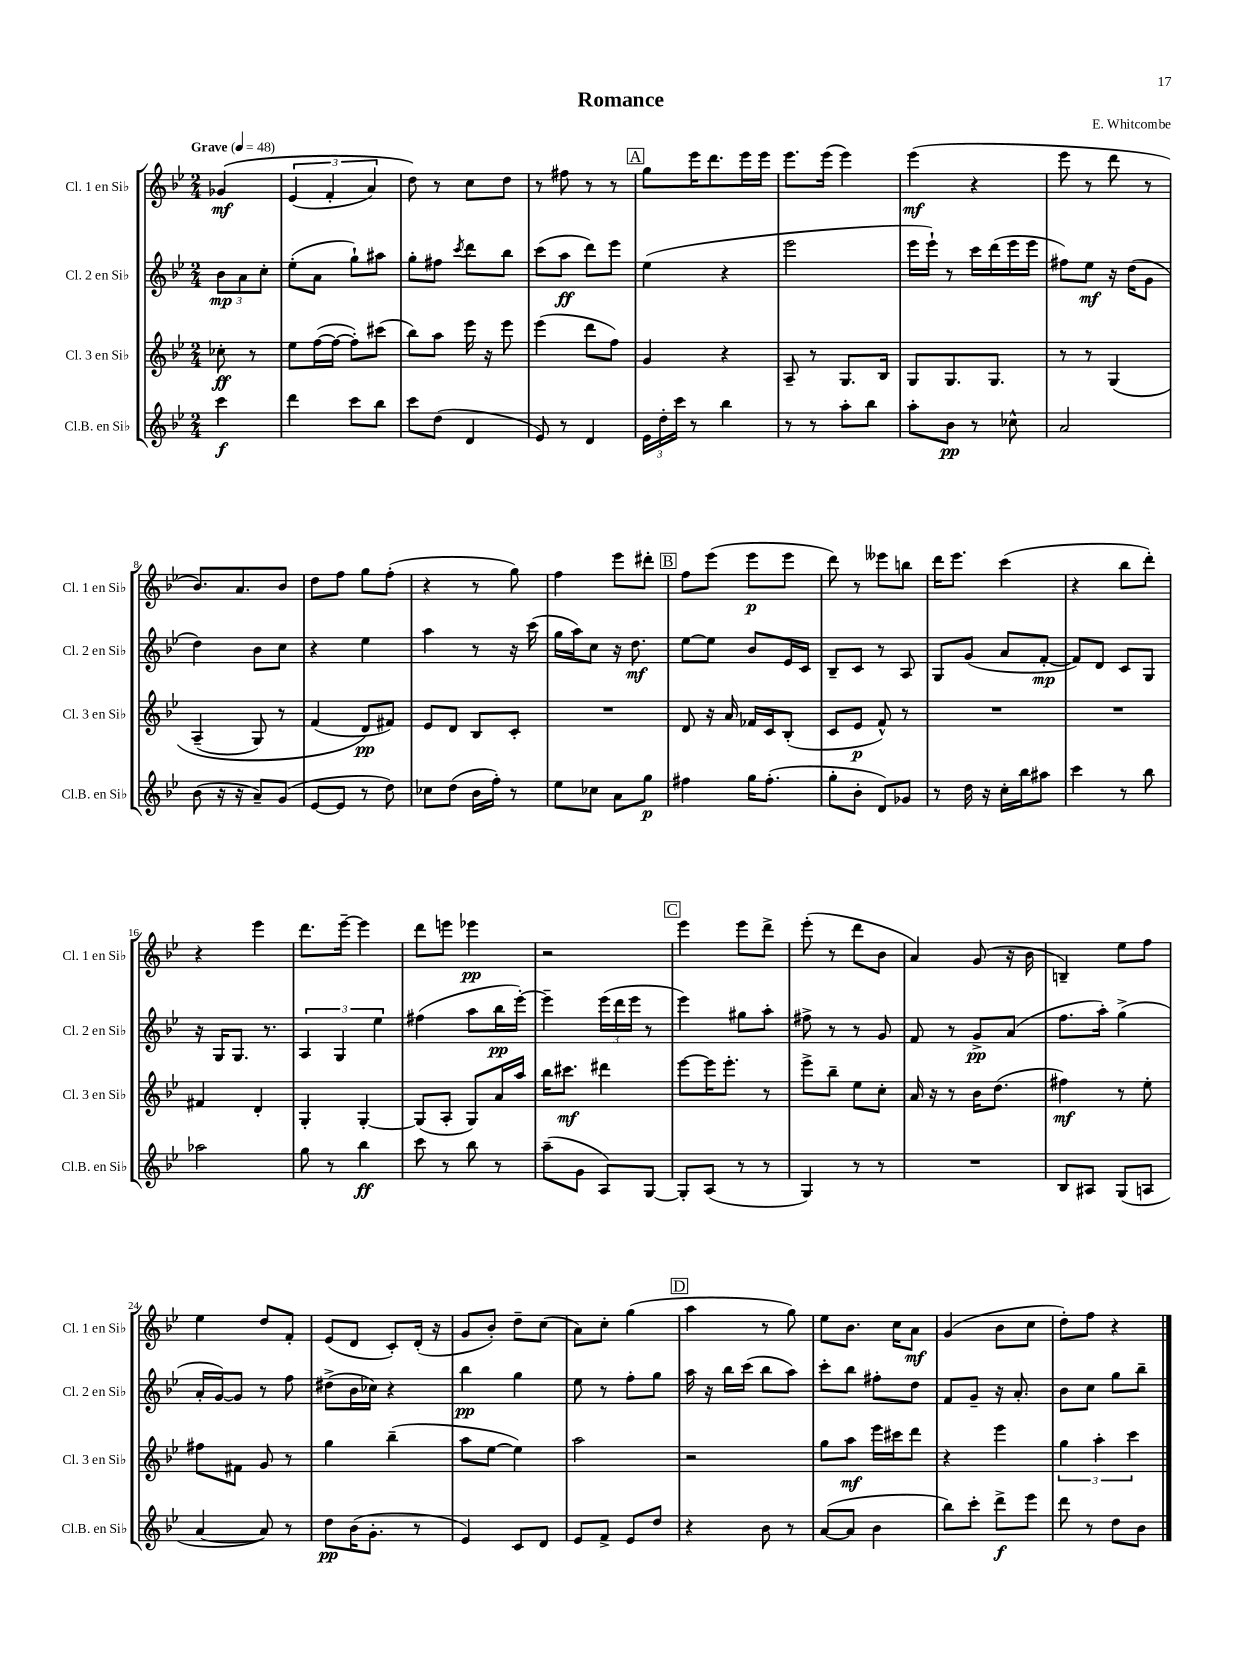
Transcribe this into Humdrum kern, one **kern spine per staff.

**kern	**dynam	**kern	**dynam	**kern	**dynam	**kern	**dynam
*part4	*part4	*part3	*part3	*part2	*part2	*part1	*part1
*staff4	*staff4	*staff3	*staff3	*staff2	*staff2	*staff1	*staff1
*I"Cl.B. en Si♭	*	*I"Cl. 3 en Si♭	*	*I"Cl. 2 en Si♭	*	*I"Cl. 1 en Si♭	*
*I'Cl.B. en Si♭	*	*I'Cl. 3 en Si♭	*	*I'Cl. 2 en Si♭	*	*I'Cl. 1 en Si♭	*
*clefG2	*	*clefG2	*	*clefG2	*	*clefG2	*
*k[b-e-]	*	*k[b-e-]	*	*k[b-e-]	*	*k[b-e-]	*
*M2/4	*	*M2/4	*	*M2/4	*	*M2/4	*
*MM48	*	*MM48	*	*MM48	*	*MM48	*
=	=	=	=	=	=	=	=
!	!	!	!	!	!	!LO:TX:a:B:t=Grave	!
4ccc\	f	8cc-X'\	ff	12b-\L	mp	(4g-X/	mf
.	.	.	.	12a\	.	.	.
.	.	8r	.	.	.	.	.
.	.	.	.	12cc'\J	.	.	.
=1	=1	=1	=1	=1	=1	=1	=1
4ddd\	.	8ee-\L	.	(8ee-'\L	.	(6e-/	.
.	.	([16ff\L	.	8a\J	.	.	.
.	.	.	.	.	.	6f'/	.
.	.	16ff\JJ_	.	.	.	.	.
8ccc\L	.	8ff'\L])	.	8gg`\L)	.	.	.
.	.	.	.	.	.	6a/)	.
8bb-\J	.	(8ccc#X\J	.	8aa#X\J	.	.	.
=2	=2	=2	=2	=2	=2	=2	=2
8ccc\L	.	8bb-\L)	.	8gg'\L	.	8dd\)	.
(8dd\J	.	8aa\J	.	8ff#X\J	.	8r	.
.	.	.	.	8qccc/	.	.	.
4d/	.	16eee-\	.	8ddd\L	.	8cc\L	.
.	.	16r	.	.	.	.	.
.	.	8eee-\	.	8bb-\J	.	8dd\J	.
=3	=3	=3	=3	=3	=3	=3	=3
8e-/)	.	(4eee-\	.	(8ccc\L	.	8r	.
8r	.	.	.	8aa\J	ff	8ff#X\	.
4d/	.	8ddd\L	.	8ddd\L)	.	8r	.
.	.	8ff\J)	.	8eee-\J	.	8r	.
!!LO:REH:place=s1:t=A
=4	=4	=4	=4	=4	=4	=4	=4
24e-\LL	.	4g/	.	(4ee-\	.	8gg\L	.
24dd'\	.	.	.	.	.	.	.
24ccc\JJ	.	.	.	.	.	.	.
8r	.	.	.	.	.	16eee-\K	.
.	.	.	.	.	.	8.ddd\	.
4bb-\	.	4r	.	4r	.	.	.
.	.	.	.	.	.	16eee-\L	.
.	.	.	.	.	.	16eee-\JJ	.
=5	=5	=5	=5	=5	=5	=5	=5
8r	.	8A~/	.	2eee-\	.	8.eee-\L	.
8r	.	8r	.	.	.	.	.
.	.	.	.	.	.	(16eee-\Jk	.
8aa'\L	.	8.G/L	.	.	.	4eee-\)	.
8bb-\J	.	.	.	.	.	.	.
.	.	16B-/Jk	.	.	.	.	.
=6	=6	=6	=6	=6	=6	=6	=6
8aa'\L	.	8G/L	.	16eee-\LL	.	(4eee-\	mf
.	.	.	.	16eee-`\JJ)	.	.	.
8b-\J	pp	8.G/	.	8r	.	.	.
8r	.	.	.	16ccc\LL	.	4r	.
.	.	8.G/J	.	(16ddd\	.	.	.
8cc-X^^\	.	.	.	16eee-\	.	.	.
.	.	.	.	16eee-\JJ	.	.	.
=7	=7	=7	=7	=7	=7	=7	=7
2a/	.	8r	.	8ff#X\L)	.	8eee-\	.
.	.	8r	.	8ee-\J	mf	8r	.
.	.	(4G/	.	16r	.	8ddd\	.
.	.	.	.	(16dd\KL	.	.	.
.	.	.	.	8g\J	.	8r	.
!!LO:LB:g=z
=8	=8	=8	=8	=8	=8	=8	=8
(8b-\	.	(4A~/	.	4dd\)	.	8.b-/L)	.
16r	.	.	.	.	.	.	.
16r	.	.	.	.	.	8.a/	.
8a~/L)	.	8G/)	.	8b-\L	.	.	.
(8g/J	.	8r	.	8cc\J	.	8b-/J	.
=9	=9	=9	=9	=9	=9	=9	=9
[8e-/L	.	(4f/	.	4r	.	8dd\L	.
8e-/J]	.	.	.	.	.	8ff\J	.
8r	.	8d/L)	pp	4ee-\	.	8gg\L	.
8dd\)	.	8f#X/J)	.	.	.	(8ff'\J	.
=10	=10	=10	=10	=10	=10	=10	=10
8cc-X\L	.	8e-/L	.	4aa\	.	4r	.
(8dd\J	.	8d/J	.	.	.	.	.
16b-\LL	.	8B-/L	.	8r	.	8r	.
16ff'\JJ)	.	.	.	.	.	.	.
8r	.	8c'/J	.	16r	.	8gg\)	.
.	.	.	.	(16ccc\	.	.	.
=11	=11	=11	=11	=11	=11	=11	=11
8ee-\L	.	2r	.	16gg\LL	.	4ff\	.
.	.	.	.	16aa\J)	.	.	.
8cc-X\J	.	.	.	8cc\J	.	.	.
8a\L	.	.	.	16r	.	8eee-\L	.
.	.	.	.	8.dd\	mf	.	.
8gg\J	p	.	.	.	.	8ddd#X'\J	.
!!LO:REH:place=s1:t=B
=12	=12	=12	=12	=12	=12	=12	=12
4ff#X\	.	8d/	.	[8ee-\L	.	8ff\L	.
.	.	16r	.	8ee-\J]	.	(8eee-\J	.
.	.	16a/	.	.	.	.	.
16gg\KL	.	16f-X/LL	.	8b-/L	.	8eee-\L	p
(8.ff#'\J	.	16c/J	.	.	.	.	.
.	.	(8B-'/J	.	16e-/L	.	8eee-\J	.
.	.	.	.	16c/JJ	.	.	.
=13	=13	=13	=13	=13	=13	=13	=13
8gg'\L	.	8c/L	.	8B-~/L	.	8ddd\)	.
8b-'\J	.	8e-/J	p	8c/J	.	8r	.
8d/L)	.	8f^^/)	.	8r	.	8eee--X\L	.
8g-X/J	.	8r	.	8A/	.	8bbn\J	.
=14	=14	=14	=14	=14	=14	=14	=14
8r	.	2r	.	8G/L	.	16ddd\KL	.
.	.	.	.	.	.	8.eee-\J	.
16dd\	.	.	.	(8g/J	.	.	.
16r	.	.	.	.	.	.	.
16cc'\LL	.	.	.	8a/L	.	(4ccc\	.
16bb-\J	.	.	.	.	.	.	.
8aa#X\J	.	.	.	[8f'/J	mp	.	.
=15	=15	=15	=15	=15	=15	=15	=15
4ccc\	.	2r	.	8f/L])	.	4r	.
.	.	.	.	8d/J	.	.	.
8r	.	.	.	8c/L	.	8bb-\L	.
8bb-\	.	.	.	8G/J	.	8ddd'\J)	.
!!LO:LB:g=z
=16	=16	=16	=16	=16	=16	=16	=16
2aa-X\	.	4f#X/	.	16r	.	4r	.
.	.	.	.	16G/KL	.	.	.
.	.	.	.	8.G/J	.	.	.
.	.	4d'/	.	.	.	4eee-\	.
.	.	.	.	8.r	.	.	.
=17	=17	=17	=17	=17	=17	=17	=17
8gg\	.	4G'/	.	6A/	.	8.ddd\L	.
8r	.	.	.	.	.	.	.
.	.	.	.	6G/	.	.	.
.	.	.	.	.	.	[16eee-~\Jk	.
4bb-\	ff	[4G'/	.	.	.	4eee-\]	.
.	.	.	.	6ee-\	.	.	.
=18	=18	=18	=18	=18	=18	=18	=18
8ccc\	.	(8G/L]	.	(4ff#X\	.	8ddd\L	.
8r	.	8A'/J	.	.	.	8eeen\J	.
8bb-\	.	8G/L)	.	8aa\L	.	4eee-X\	pp
8r	.	16a/L	.	16bb-\L	pp	.	.
.	.	16aa/JJ	.	[16eee-'\JJ)	.	.	.
=19	=19	=19	=19	=19	=19	=19	=19
(8aa~\L	.	16bb-\KL	.	4eee-~\]	.	2r	.
.	.	8.ccc#X\J	mf	.	.	.	.
8g\J	.	.	.	.	.	.	.
8A/L)	.	4ddd#X\	.	(24eee-\LL	.	.	.
.	.	.	.	24ddd\	.	.	.
.	.	.	.	24eee-\JJ	.	.	.
[8G/J	.	.	.	8r	.	.	.
!!LO:REH:place=s1:t=C
=20	=20	=20	=20	=20	=20	=20	=20
8G'/L]	.	[8eee-\L	.	4eee-\)	.	4eee-\	.
(8A/J	.	16eee-\K]	.	.	.	.	.
.	.	8.eee-'\J	.	.	.	.	.
8r	.	.	.	8gg#X\L	.	8eee-\L	.
8r	.	8r	.	8aa'\J	.	8ddd^\J	.
=21	=21	=21	=21	=21	=21	=21	=21
4G/)	.	8eee-^\L	.	8ff#X^\	.	(8eee-'\	.
.	.	8bb-~\J	.	8r	.	8r	.
8r	.	8ee-\L	.	8r	.	8ddd\L	.
8r	.	8cc'\J	.	8g/	.	8b-\J	.
=22	=22	=22	=22	=22	=22	=22	=22
2r	.	16a/	.	8f/	.	4a/)	.
.	.	16r	.	.	.	.	.
.	.	8r	.	8r	.	.	.
.	.	16b-\KL	.	8g^/L	pp	(8g/	.
.	.	(8.dd\J	.	.	.	.	.
.	.	.	.	(8a/J	.	16r	.
.	.	.	.	.	.	16b-\	.
=23	=23	=23	=23	=23	=23	=23	=23
8B-/L	.	4ff#X\)	mf	8.ff\L	.	4Bn~/)	.
8A#X/J	.	.	.	.	.	.	.
.	.	.	.	16aa'\Jk)	.	.	.
(8G/L	.	8r	.	(4gg^\	.	8ee-\L	.
8An/J	.	8ee-'\	.	.	.	8ff\J	.
!!LO:LB:g=z
=24	=24	=24	=24	=24	=24	=24	=24
[4a/	.	8ff#X\L	.	16a'/LL	.	4ee-\	.
.	.	.	.	[16g/J)	.	.	.
.	.	8f#X\J	.	8g/J]	.	.	.
8a/])	.	8g/	.	8r	.	8dd/L	.
8r	.	8r	.	8ff\	.	8f'/J	.
=25	=25	=25	=25	=25	=25	=25	=25
8dd\L	pp	4gg\	.	(8dd#X^\L	.	(8e-/L	.
(16b-\K	.	.	.	16b-\L	.	8d/J	.
8.g'\J	.	.	.	16cc-X\JJ)	.	.	.
.	.	(4bb-~\	.	4r	.	8c'/L)	.
8r	.	.	.	.	.	(16d'/Jk	.
.	.	.	.	.	.	16r	.
=26	=26	=26	=26	=26	=26	=26	=26
4e-/)	.	8aa\L	.	4bb-\	pp	8g/L	.
.	.	[8ee-\J	.	.	.	8b-'/J)	.
8c/L	.	4ee-\])	.	4gg\	.	8dd~\L	.
8d/J	.	.	.	.	.	(8cc\J	.
=27	=27	=27	=27	=27	=27	=27	=27
8e-/L	.	2aa\	.	8ee-\	.	8a\L)	.
8f^/J	.	.	.	8r	.	8cc'\J	.
8e-/L	.	.	.	8ff'\L	.	(4gg\	.
8dd/J	.	.	.	8gg\J	.	.	.
!!LO:REH:place=s1:t=D
=28	=28	=28	=28	=28	=28	=28	=28
4r	.	2r	.	16aa\	.	4aa\	.
.	.	.	.	16r	.	.	.
.	.	.	.	16bb-\LL	.	.	.
.	.	.	.	(16ccc\JJ	.	.	.
8b-\	.	.	.	8bb-\L	.	8r	.
8r	.	.	.	8aa\J)	.	8gg\)	.
=29	=29	=29	=29	=29	=29	=29	=29
([8a/L	.	8gg\L	.	8ccc'\L	.	8ee-\L	.
8a/J]	.	8aa\J	mf	8bb-\J	.	8.b-\J	.
4b-\	.	16eee-\LL	.	8ff#X'\L	.	.	.
.	.	16ccc#X\J	.	.	.	16cc\KL	.
.	.	8ddd\J	.	8dd\J	.	8a\J	mf
=30	=30	=30	=30	=30	=30	=30	=30
8bb-\L)	.	4r	.	8f/L	.	(4g/	.
8ccc'\J	.	.	.	8g~/J	.	.	.
8ddd^\L	f	4eee-\	.	16r	.	8b-\L	.
.	.	.	.	8.a'/	.	.	.
8eee-\J	.	.	.	.	.	8cc\J	.
=31	=31	=31	=31	=31	=31	=31	=31
8ddd\	.	6gg\	.	8b-\L	.	8dd'\L)	.
8r	.	.	.	8cc\J	.	8ff\J	.
.	.	6aa'\	.	.	.	.	.
8dd\L	.	.	.	8gg\L	.	4r	.
.	.	6ccc\	.	.	.	.	.
8b-\J	.	.	.	8bb-~\J	.	.	.
==	==	==	==	==	==	==	==
*-	*-	*-	*-	*-	*-	*-	*-
